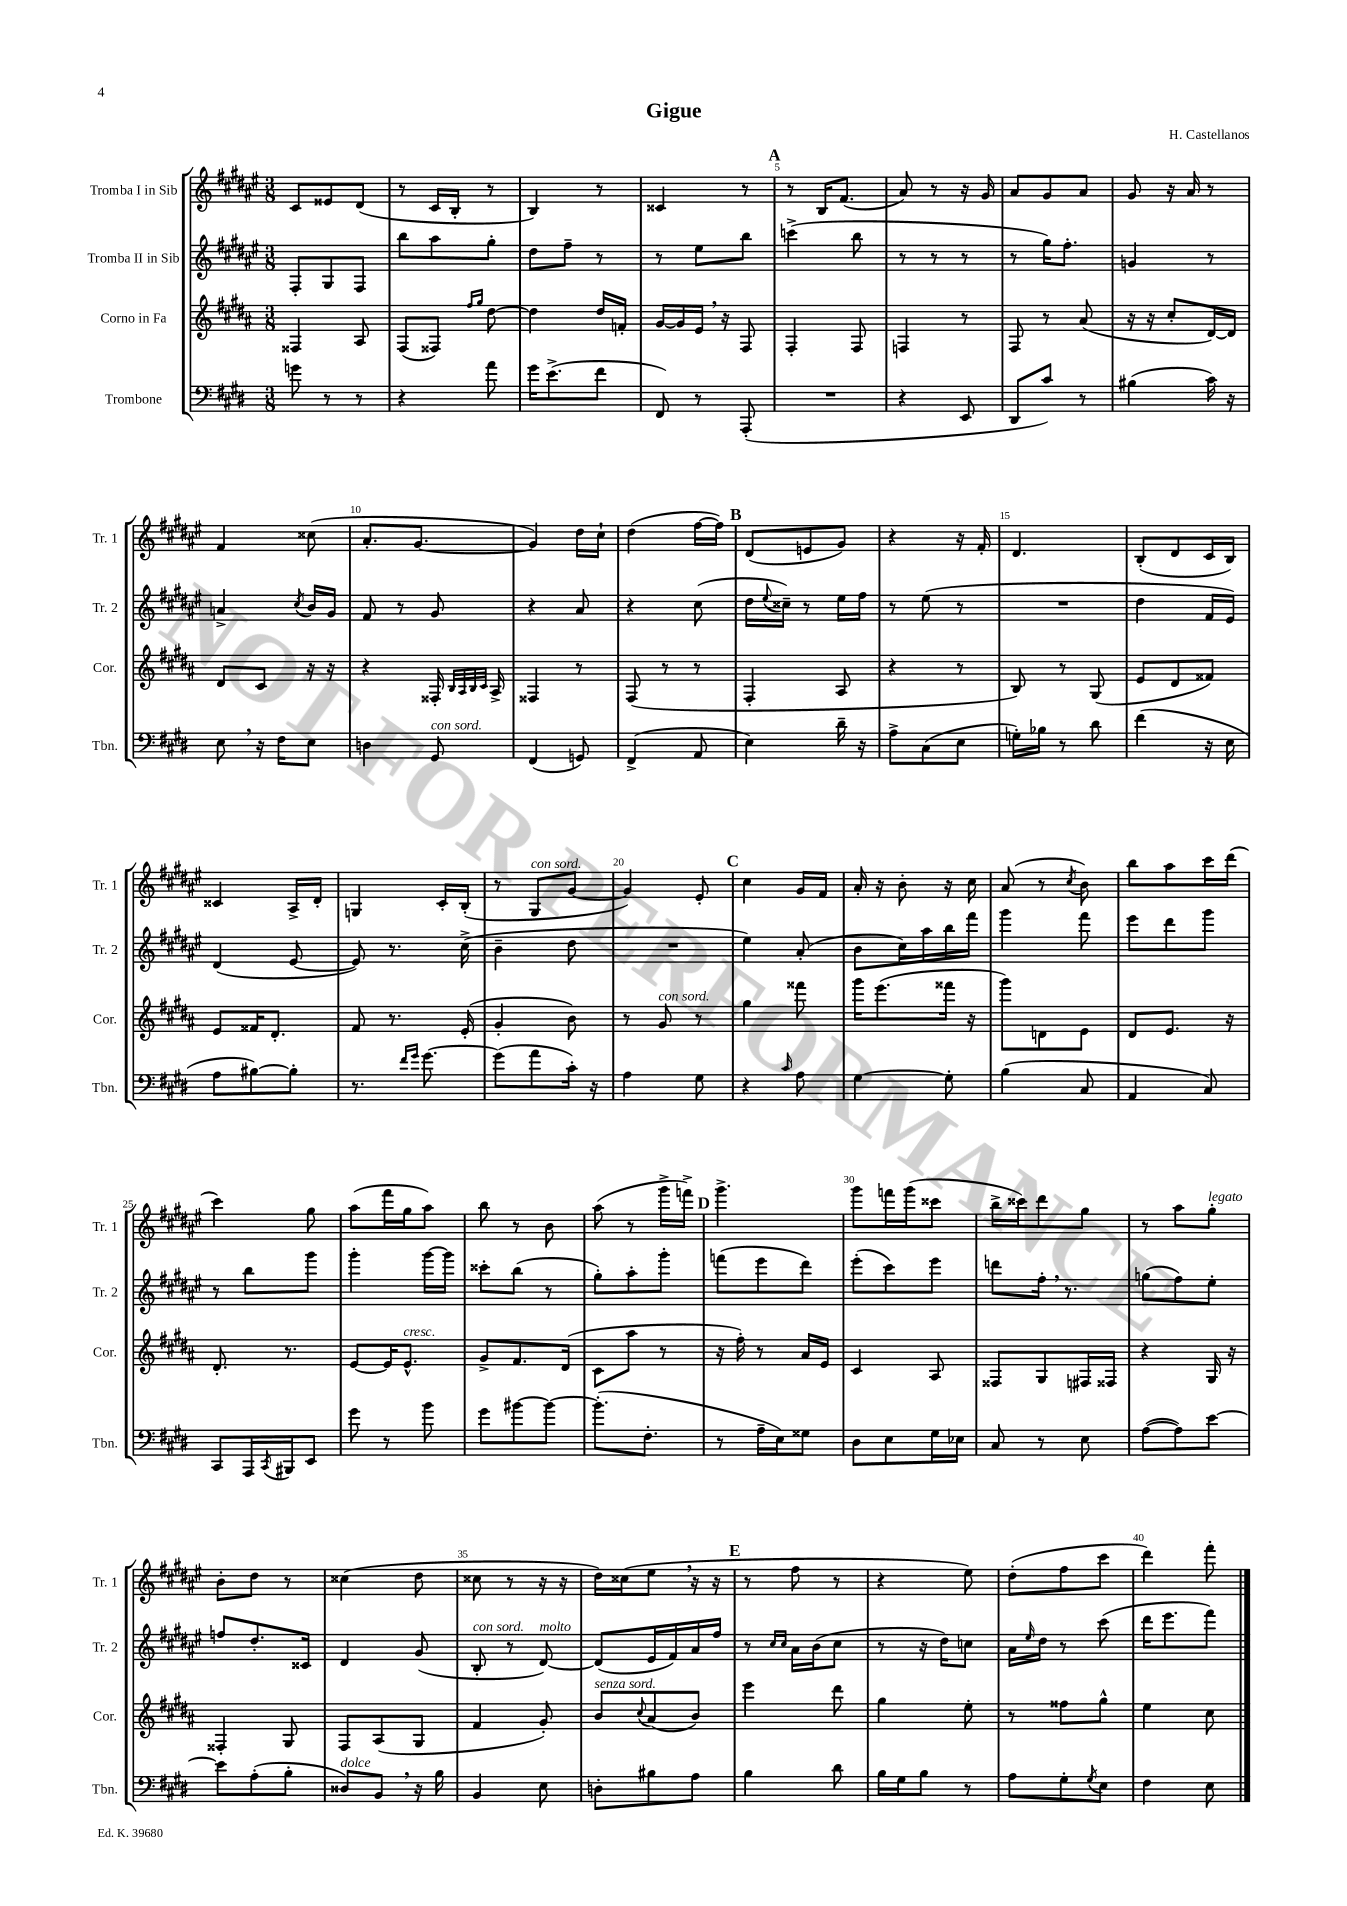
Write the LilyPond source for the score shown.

\header { title = "Gigue" composer = "H. Castellanos" }
<<
\new StaffGroup <<
\new Staff = "s0" \with { instrumentName = "Tromba I in Sib" shortInstrumentName = "Tr. 1" } {
    \clef treble \key fis \major \numericTimeSignature \time 3/8
    cis'8 eisis'8 dis'8( |
    r8 cis'16 b16-. r8 |
    b4) r8 |
    cisis'4 r8 |
    \mark \markup { \bold "A" } r8 b16 fis'8.( |
    ais'8) r8 r16 gis'16 |
    ais'8 gis'8 ais'8 |
    gis'8 r16 ais'16 r8 |
    fis'4 cisis''8( |
    ais'8.-. gis'8.~ |
    gis'4) dis''16 cis''16-! |
    dis''4( fis''16~ fis''16) |
    \mark \markup { \bold "B" } dis'8( e'8 gis'8) |
    r4 r16 fis'16-. |
    dis'4. |
    b8-.( dis'8 cis'16 b16) |
    cisis'4 ais16-> dis'16-. |
    g4 cis'16-. b16-.( |
    r8 gis8^\markup { \italic "con sord." } gis'8~ |
    gis'4) eis'8-. |
    \mark \markup { \bold "C" } cis''4 gis'16 fis'16 |
    ais'16-. r16 b'8-. r16 cis''16 |
    ais'8( r8 \acciaccatura { cis''8 } b'8) |
    b''8 ais''8 cis'''16 dis'''16( |
    cis'''4) gis''8 |
    ais''8( fis'''16 gis''16 ais''8) |
    b''8 r8 b'8 |
    ais''8( r8 gis'''16-> f'''16->) |
    \mark \markup { \bold "D" } gis'''4.-> |
    gis'''8 f'''16 gis'''16( cisis'''8 |
    b''16-> cisis'''16) dis'''8 gis''8 |
    r8 ais''8 gis''8-.^\markup { \italic "legato" } |
    b'8-. dis''8 r8 |
    cisis''4( dis''8 |
    cisis''8 r8 r16 r16 |
    dis''16) cisis''16( eis''8 \breathe r16 r16 |
    \mark \markup { \bold "E" } r8 fis''8 r8 |
    r4 eis''8) |
    dis''8-.( fis''8 cis'''8 |
    dis'''4) fis'''8-. \bar "|." |
}
\new Staff = "s1" \with { instrumentName = "Tromba II in Sib" shortInstrumentName = "Tr. 2" } {
    \clef treble \key fis \major \numericTimeSignature \time 3/8
    fis8-. gis8 fis8 |
    b''8 ais''8 gis''8-. |
    dis''8 fis''8-- r8 |
    r8 eis''8 b''8 |
    \mark \markup { \bold "A" } c'''4->( b''8 |
    r8 r8 r8 |
    r8 gis''16) fis''8.-. |
    g'4 r8 |
    a'4-> \acciaccatura { cis''8 } b'16 gis'16 |
    fis'8 r8 gis'8 |
    r4 ais'8 |
    r4 cis''8( |
    \mark \markup { \bold "B" } dis''16 \appoggiatura { eis''8 } cisis''16--) r8 eis''16 fis''16 |
    r8 eis''8( r8 |
    R4. |
    dis''4 fis'16 eis'16) |
    dis'4( eis'8~ |
    eis'8) r8. cis''16->( |
    b'4-- dis''8 |
    R4. |
    \mark \markup { \bold "C" } eis''4) ais'8-.( |
    b'8 cis''16) ais''16 b''16 fis'''16 |
    gis'''4 fis'''8 |
    eis'''8 dis'''8 gis'''8 |
    r8 b''8 gis'''8 |
    gis'''4-. gis'''16~ gis'''16 |
    cisis'''8-. b''8( r8 |
    gis''8-.) ais''8-. gis'''8-. |
    \mark \markup { \bold "D" } f'''8( eis'''8 dis'''8) |
    eis'''8-.( cis'''8) eis'''8 |
    d'''8 fis''16-. \breathe r8. |
    g''8( fis''8) eis''8-. |
    f''8 dis''8.-. cisis'16 |
    dis'4 gis'8( |
    b8-.^\markup { \italic "con sord." } r8 dis'8~^\markup { \italic "molto" }) |
    dis'8( eis'16 fis'16) ais'16 fis''16 |
    \mark \markup { \bold "E" } r8 \grace { cis''16 cis''16 } ais'16 b'16( cis''8 |
    r8 r16 dis''16) c''8 |
    ais'16 \grace { eis''16 } dis''16 r8 cis'''8( |
    dis'''16 eis'''8. fis'''8) \bar "|." |
}
\new Staff = "s2" \with { instrumentName = "Corno in Fa" shortInstrumentName = "Cor." } {
    \clef treble \key b \major \numericTimeSignature \time 3/8
    fisis4 ais8 |
    fis8( fisis8) \grace { fis''16 gis''16 } dis''8~ |
    dis''4 dis''16 f'16-. |
    gis'16~ gis'16 e'16 \breathe r16 fis8 |
    \mark \markup { \bold "A" } fis4-. fis8 |
    f4 r8 |
    fis8 r8 ais'8( |
    r16 r16 cis''8-. dis'16~) dis'16 |
    dis'8 cis'8 r16 r16 |
    r4 fisis16-. \grace { b32 ais32 b32 cis'32 } ais16-> |
    fisis4 r8 |
    fis8( r8 r8 |
    \mark \markup { \bold "B" } fis4-. ais8 |
    r4 r8 |
    b8) r8 gis8( |
    e'8 dis'8 fisis'8) |
    e'8 fisis'16 dis'8.-. |
    fis'8 r8. e'16-.( |
    gis'4-. b'8) |
    r8 gis'8^\markup { \italic "con sord." } r8 |
    \mark \markup { \bold "C" } gis''4 fisis'''8 |
    gis'''16 e'''8.( fisis'''16 r16 |
    gis'''8) d'8 e'8 |
    dis'8 e'8. r16 |
    dis'8.-. r8. |
    e'8~ e'16 e'8.-^^\markup { \italic "cresc." } |
    gis'8-> fis'8. dis'16( |
    cis'8 ais''8 r8 |
    \mark \markup { \bold "D" } r16 fis''16-.) r8 ais'16 e'16 |
    cis'4 ais8 |
    fisis8 gis8 fis16 fisis16 |
    r4 gis16 r16 |
    fisis4-. gis8 |
    fis8 ais8( gis8 |
    fis'4 gis'8-.) |
    b'8^\markup { \italic "senza sord." } \appoggiatura { cis''8 } ais'8( b'8) |
    \mark \markup { \bold "E" } e'''4 dis'''8 |
    gis''4 e''8-. |
    r8 fisis''8 gis''8-^ |
    e''4 cis''8 \bar "|." |
}
\new Staff = "s3" \with { instrumentName = "Trombone" shortInstrumentName = "Tbn." } {
    \clef bass \key e \major \numericTimeSignature \time 3/8
    g'8 r8 r8 |
    r4 a'8 |
    gis'16 e'8.->( fis'8 |
    fis,8) r8 a,,8-.( |
    \mark \markup { \bold "A" } R4. |
    r4 e,8 |
    dis,8 cis'8) r8 |
    bis4( cis'16) r16 |
    e8 \breathe r16 fis16 e8 |
    d4 gis,8^\markup { \italic "con sord." } |
    fis,4( g,8) |
    fis,4->( a,8 |
    \mark \markup { \bold "B" } e4) dis'16-- r16 |
    a8-> cis8( e8 |
    g16-.) bes16 r8 dis'8 |
    fis'4( r16 e16 |
    a8 bis8~) bis8-. |
    r8. \grace { fis'16 gis'16 } gis'8.~ |
    gis'8( a'8 cis'16-.) r16 |
    a4 gis8 |
    \mark \markup { \bold "C" } r4 \grace { cis'16 } a8 |
    gis4~ gis8-. |
    b4( cis8 |
    a,4 cis8) |
    cis,8 a,,16 \acciaccatura { cis,8 } bis,,16 e,8 |
    gis'8 r8 b'8 |
    gis'8 bis'8~ bis'8~ |
    bis'8.-.( fis8.-. |
    \mark \markup { \bold "D" } r8 a16-- e16) gisis8 |
    dis8 e8 gis16 ees16 |
    cis8 r8 e8 |
    a8~( a8) e'8~ |
    e'8 a8-.( b8-. |
    disis8^\markup { \italic "dolce" }) b,8 \breathe r16 b16 |
    b,4 e8 |
    d8-. bis8 a8 |
    \mark \markup { \bold "E" } b4 dis'8 |
    b16 gis16 b8 r8 |
    a8 gis8-. \acciaccatura { gis8 } e8 |
    fis4 e8 \bar "|." |
}
>>
>>
\layout { \context { \Score \override BarNumber.break-visibility = ##(#f #t #t) barNumberVisibility = #(every-nth-bar-number-visible 5) } }
